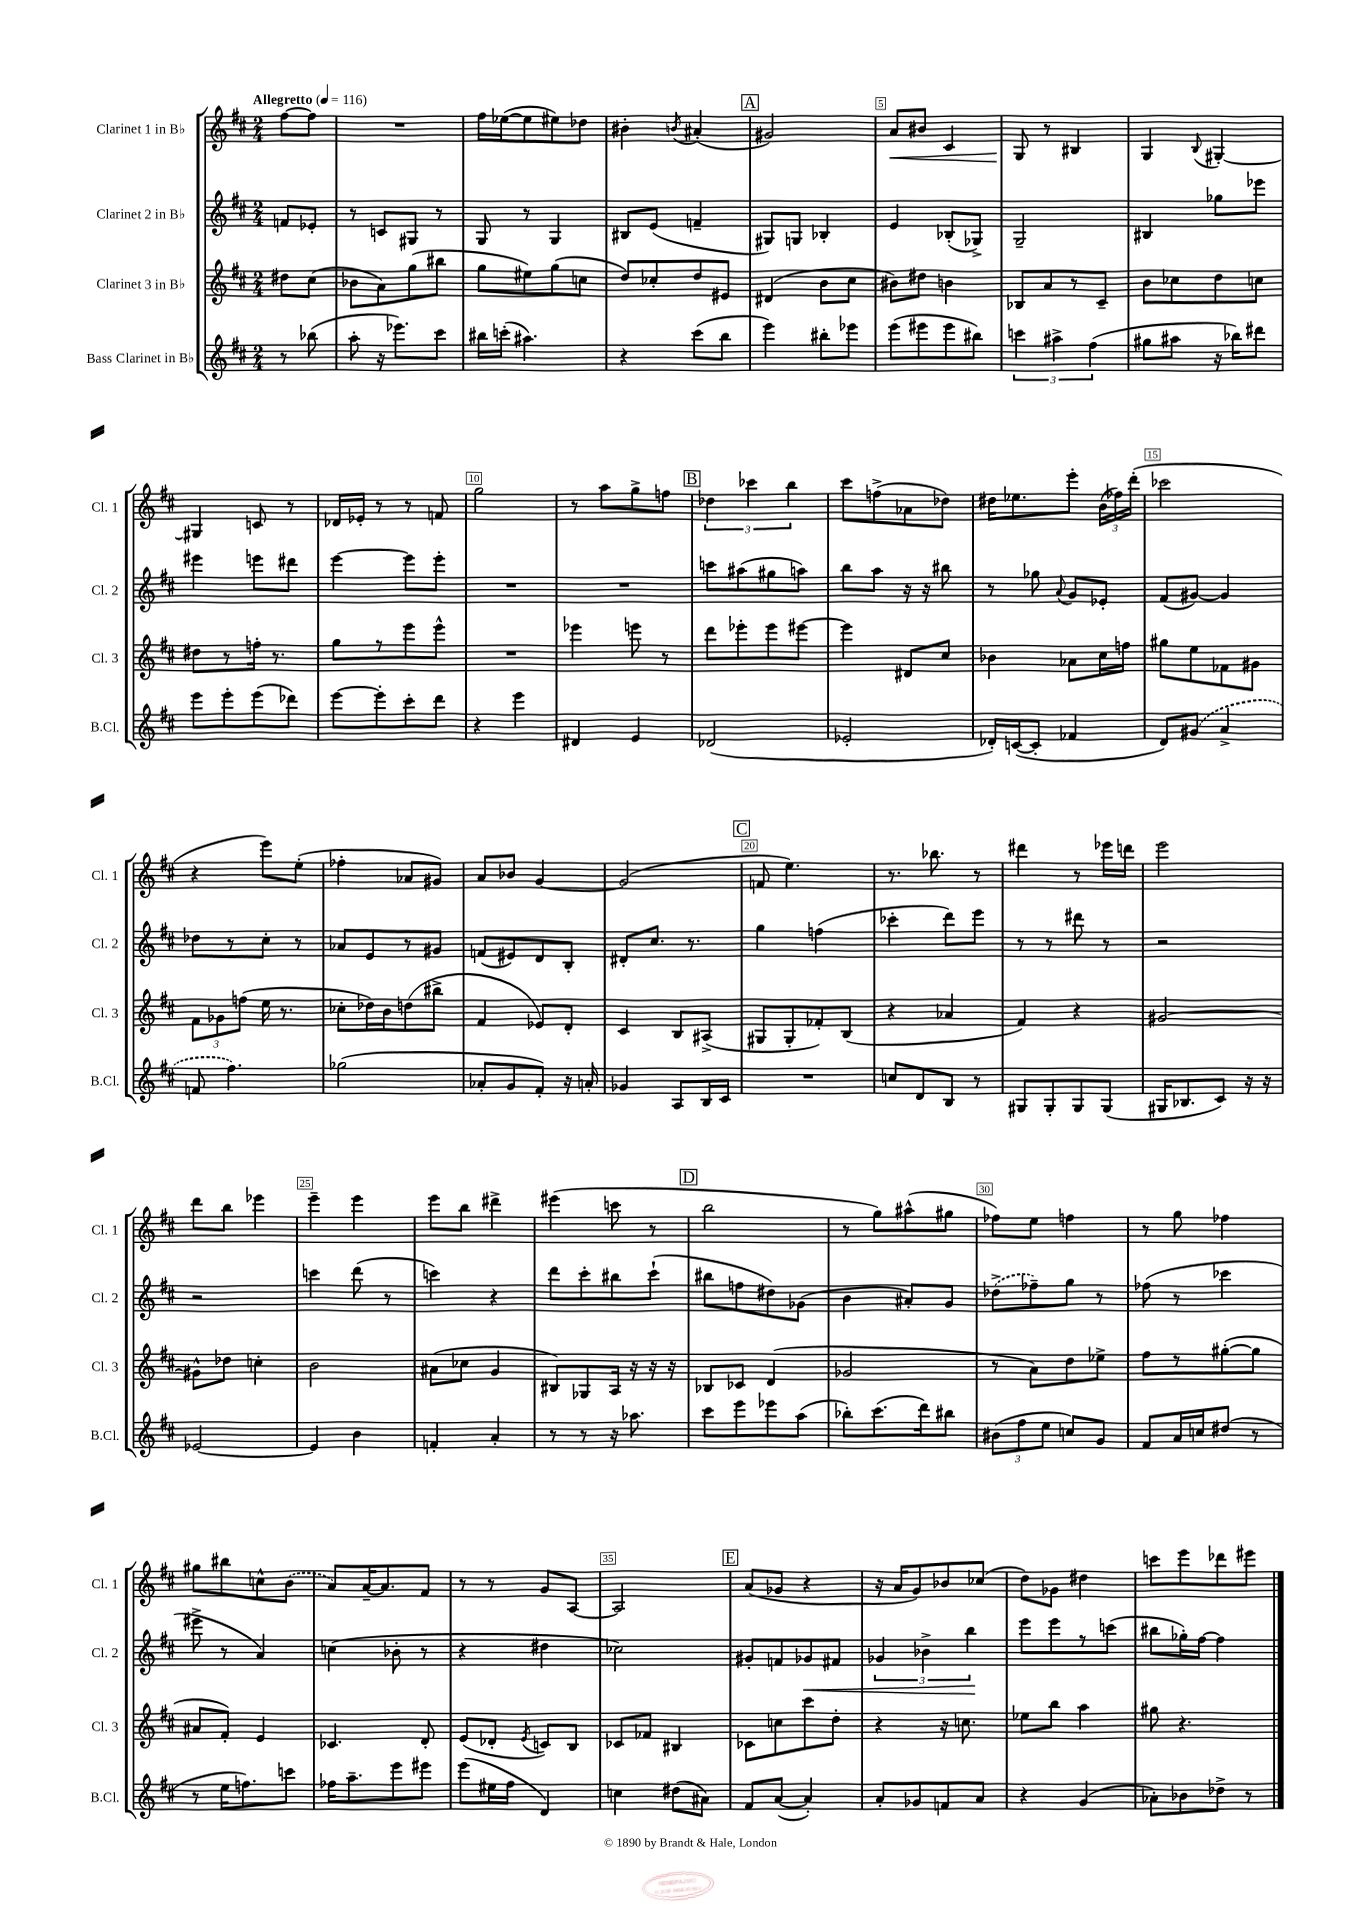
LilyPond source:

<<
\new StaffGroup <<
\new Staff = "s0" \with { instrumentName = "Clarinet 1 in Bb" shortInstrumentName = "Cl. 1" } {
    \clef treble \key d \major \numericTimeSignature \time 2/4 \partial 4 \tempo "Allegretto" 4 = 116
    \autoBeamOff fis''8[~ fis''8] |
    R2 |
    fis''16[ ees''16~( ees''8 eis''8) des''8] |
    bis'4-. \acciaccatura { b'8 } ais'4-.( |
    \mark \markup { \box "A" } gis'2) |
    a'8[\< bis'8] cis'4 |
    g8\! r8 bis4 |
    g4 \appoggiatura { b8 } gis4~-. |
    gis4 c'8 r8 |
    des'16[ ees'16]-. r8 r8 f'8 |
    g''2 |
    r8 a''8[ g''8-> f''8] |
    \mark \markup { \box "B" } \tuplet 3/2 { des''4 ces'''4 b''4 } |
    cis'''8[ f''8->( aes'8 des''8]) |
    dis''16[ ees''8. e'''8]-. \tuplet 3/2 { b'16[( fes''16) d'''16]-.( } |
    ces'''2 |
    r4 e'''8[) e''8]-.( |
    fes''4-. aes'8[ gis'8]) |
    a'8[ bes'8] g'4~ |
    g'2( |
    \mark \markup { \box "C" } f'8 e''4.) |
    r8. bes''8. r8 |
    dis'''4 r8 ees'''16[ d'''16] |
    e'''2 |
    d'''8[ b''8] ees'''4 |
    e'''4-- e'''4 |
    e'''8[ b''8] dis'''4-> |
    eis'''4( c'''8 r8 |
    \mark \markup { \box "D" } b''2 |
    r8 g''8[) ais''8-^( gis''8] |
    fes''8[) e''8] f''4 |
    r8 g''8 fes''4 |
    gis''8[ bis''8 c''8-^ \once \slurDashed b'8]( |
    a'8[) a'16~-- a'8. fis'8] |
    r8 r8 g'8[ a8]~ |
    a2 |
    \mark \markup { \box "E" } a'8[( ges'8] r4 |
    r16 a'16[ g'8) bes'8 ces''8]( |
    d''8[) ges'8] dis''4 |
    c'''8[ e'''8 des'''8 eis'''8] \bar "|." |
}
\new Staff = "s1" \with { instrumentName = "Clarinet 2 in Bb" shortInstrumentName = "Cl. 2" } {
    \clef treble \key d \major \numericTimeSignature \time 2/4 \partial 4
    \autoBeamOff f'8[ ees'8]-. |
    r8 c'8[ gis8] r8 |
    g8 r8 g4 |
    bis8[ e'8]( f'4-- |
    \mark \markup { \box "A" } gis8[) g8] bes4-. |
    e'4 bes8[-.( ges8]->) |
    g2-- |
    bis4 ges''8[ ees'''8] |
    eis'''4 e'''8[ dis'''8] |
    e'''4~ e'''8[ e'''8]-. |
    R2 |
    R2 |
    \mark \markup { \box "B" } c'''8[ ais''8( gis''8 a''8]) |
    b''8[ a''8] r16 r16 bis''8 |
    r8 ges''8 \appoggiatura { a'8 } g'8[ ees'8]-. |
    fis'8[( gis'8]~) gis'4 |
    des''8[ r8 cis''8]-. r8 |
    aes'8[ e'8 r8 gis'8] |
    f'8[( eis'8) d'8 b8]-. |
    dis'8[-. cis''8.] r8. |
    \mark \markup { \box "C" } g''4 f''4( |
    ces'''4-. d'''8[) e'''8] |
    r8 r8 dis'''8 r8 |
    r2 |
    r2 |
    c'''4 d'''8( r8 |
    c'''4) r4 |
    d'''8[ cis'''8-. bis''8 cis'''8]-!( |
    \mark \markup { \box "D" } bis''8[ f''8 dis''8) ges'8]( |
    b'4 ais'8[-.) g'8] |
    \once \slurDashed des''8[->( fes''8--) g''8] r8 |
    fes''8( r8 ces'''4 |
    eis'''8-> r8 a'4) |
    c''4( bes'8-. r8 |
    r4 dis''4 |
    ces''2) |
    \mark \markup { \box "E" } gis'8[-. f'8 ges'8\< fis'8] |
    \tuplet 3/2 { ges'4 bes'4-> b''4\! } |
    e'''8[ e'''8 r8 c'''8]( |
    bis''8[ ges''16-.) fis''16]~ fis''4 \bar "|." |
}
\new Staff = "s2" \with { instrumentName = "Clarinet 3 in Bb" shortInstrumentName = "Cl. 3" } {
    \clef treble \key d \major \numericTimeSignature \time 2/4 \partial 4
    \autoBeamOff dis''8[ cis''8]( |
    bes'8[ a'8) g''8( bis''8] |
    g''8[ eis''8) g''8( c''8] |
    d''8[) ces''8-. d''8 eis'8] |
    \mark \markup { \box "A" } dis'4( b'8[ cis''8] |
    bis'8[) dis''8] b'4 |
    bes8[ a'8 r8 cis'8]-- |
    b'8[ ces''8 d''8 c''8] |
    dis''8[ r8 f''16]-. r8. |
    g''8[ r8 e'''8 e'''8]-^ |
    R2 |
    ees'''4 e'''8 r8 |
    \mark \markup { \box "B" } d'''8[ ees'''8-. ees'''8 eis'''8]~ |
    eis'''4 dis'8[ cis''8] |
    bes'4 aes'8[ cis''16 f''16] |
    gis''8[ e''8 fes'8 gis'8] |
    \tuplet 3/2 { fis'8[ ges'8 f''8]( } e''16 r8. |
    ces''8[-. des''16) b'16 d''8( bis''8]-> |
    fis'4 ees'8[) d'8]-. |
    cis'4 b8[ ais8]->( |
    \mark \markup { \box "C" } gis8[ gis8-. fes'8-.) b8]( |
    r4 aes'4 |
    fis'4) r4 |
    gis'2~ |
    gis'8[-^ des''8] c''4-. |
    b'2 |
    ais'8[( ces''8] g'4 |
    bis8[) ges8 a16] r16 r16 r16 |
    \mark \markup { \box "D" } bes8[ ces'8] d'4( |
    ges'2 |
    r8 a'8[) d''8 ees''8]-> |
    fis''8[ r8 gis''8~-.( gis''8] |
    ais'8[ fis'8]-.) e'4 |
    ces'4. d'8-. |
    e'8[( des'8]-. \acciaccatura { e'8 } c'8[) b8] |
    ces'8[ fes'8] bis4 |
    \mark \markup { \box "E" } ces'8[ c''8 cis'''8 d''8]-. |
    r4 r16 c''8. |
    ees''8[ b''8] a''4 |
    gis''8 r4. \bar "|." |
}
\new Staff = "s3" \with { instrumentName = "Bass Clarinet in Bb" shortInstrumentName = "B.Cl." } {
    \clef treble \key d \major \numericTimeSignature \time 2/4 \partial 4
    \autoBeamOff r8 bes''8( |
    a''8-. r16 ees'''8.[) cis'''8] |
    bis''16[ c'''16]-.( ais''4.) |
    r4 cis'''8[( b''8] |
    \mark \markup { \box "A" } e'''4) bis''8[-. ees'''8] |
    e'''8[( eis'''8 eis'''8 bis''8]) |
    \tuplet 3/2 { c'''4 ais''4-> fis''4( } |
    gis''8[ ais''8] r16 bes''16[) dis'''8] |
    e'''8[ e'''8-. e'''8( des'''8]) |
    e'''8[~ e'''8-. cis'''8-. d'''8] |
    r4 e'''4 |
    dis'4 e'4 |
    \mark \markup { \box "B" } des'2( |
    ees'2-. |
    des'16[-.) c'16~( c'8]-. fes'4 |
    d'8[) \once \slurDashed gis'8]( a'4-> |
    f'8 fis''4.) |
    ges''2( |
    aes'8[-. g'8 fis'8]-.) r16 a'16-. |
    ges'4 a8[ b16 cis'16] |
    \mark \markup { \box "C" } R2 |
    c''8[ d'8 b8] r8 |
    gis8[ gis8-. gis8 gis8]( |
    gis16[ bes8. cis'8]) r16 r16 |
    ees'2~ |
    ees'4 b'4 |
    f'4-. a'4-. |
    r8 r8 r16 aes''8. |
    \mark \markup { \box "D" } cis'''8[ e'''8 ees'''8 a''8]( |
    bes''8[-.) cis'''8.( d'''16) bis''8] |
    \tuplet 3/2 { bis'8[( fis''8 e''8] } c''8[) g'8] |
    fis'8[ a'16 c''16 dis''8]( r8 |
    r8 e''16[ f''8.) c'''8] |
    fes''16[ a''8.-- e'''8 eis'''8] |
    e'''8[( eis''16 fis''16] d'4) |
    c''4 dis''8[( ais'8]) |
    \mark \markup { \box "E" } fis'8[ a'8]~( a'4-.) |
    a'8[-. ges'8 f'8 a'8] |
    r4 g'4( |
    aes'8[-.) bes'8 des''8]-> r8 \bar "|." |
}
>>
>>
\layout { \context { \Score \override BarNumber.break-visibility = ##(#f #t #t) barNumberVisibility = #(every-nth-bar-number-visible 5) \override BarNumber.stencil = #(make-stencil-boxer 0.1 0.3 ly:text-interface::print) } }
